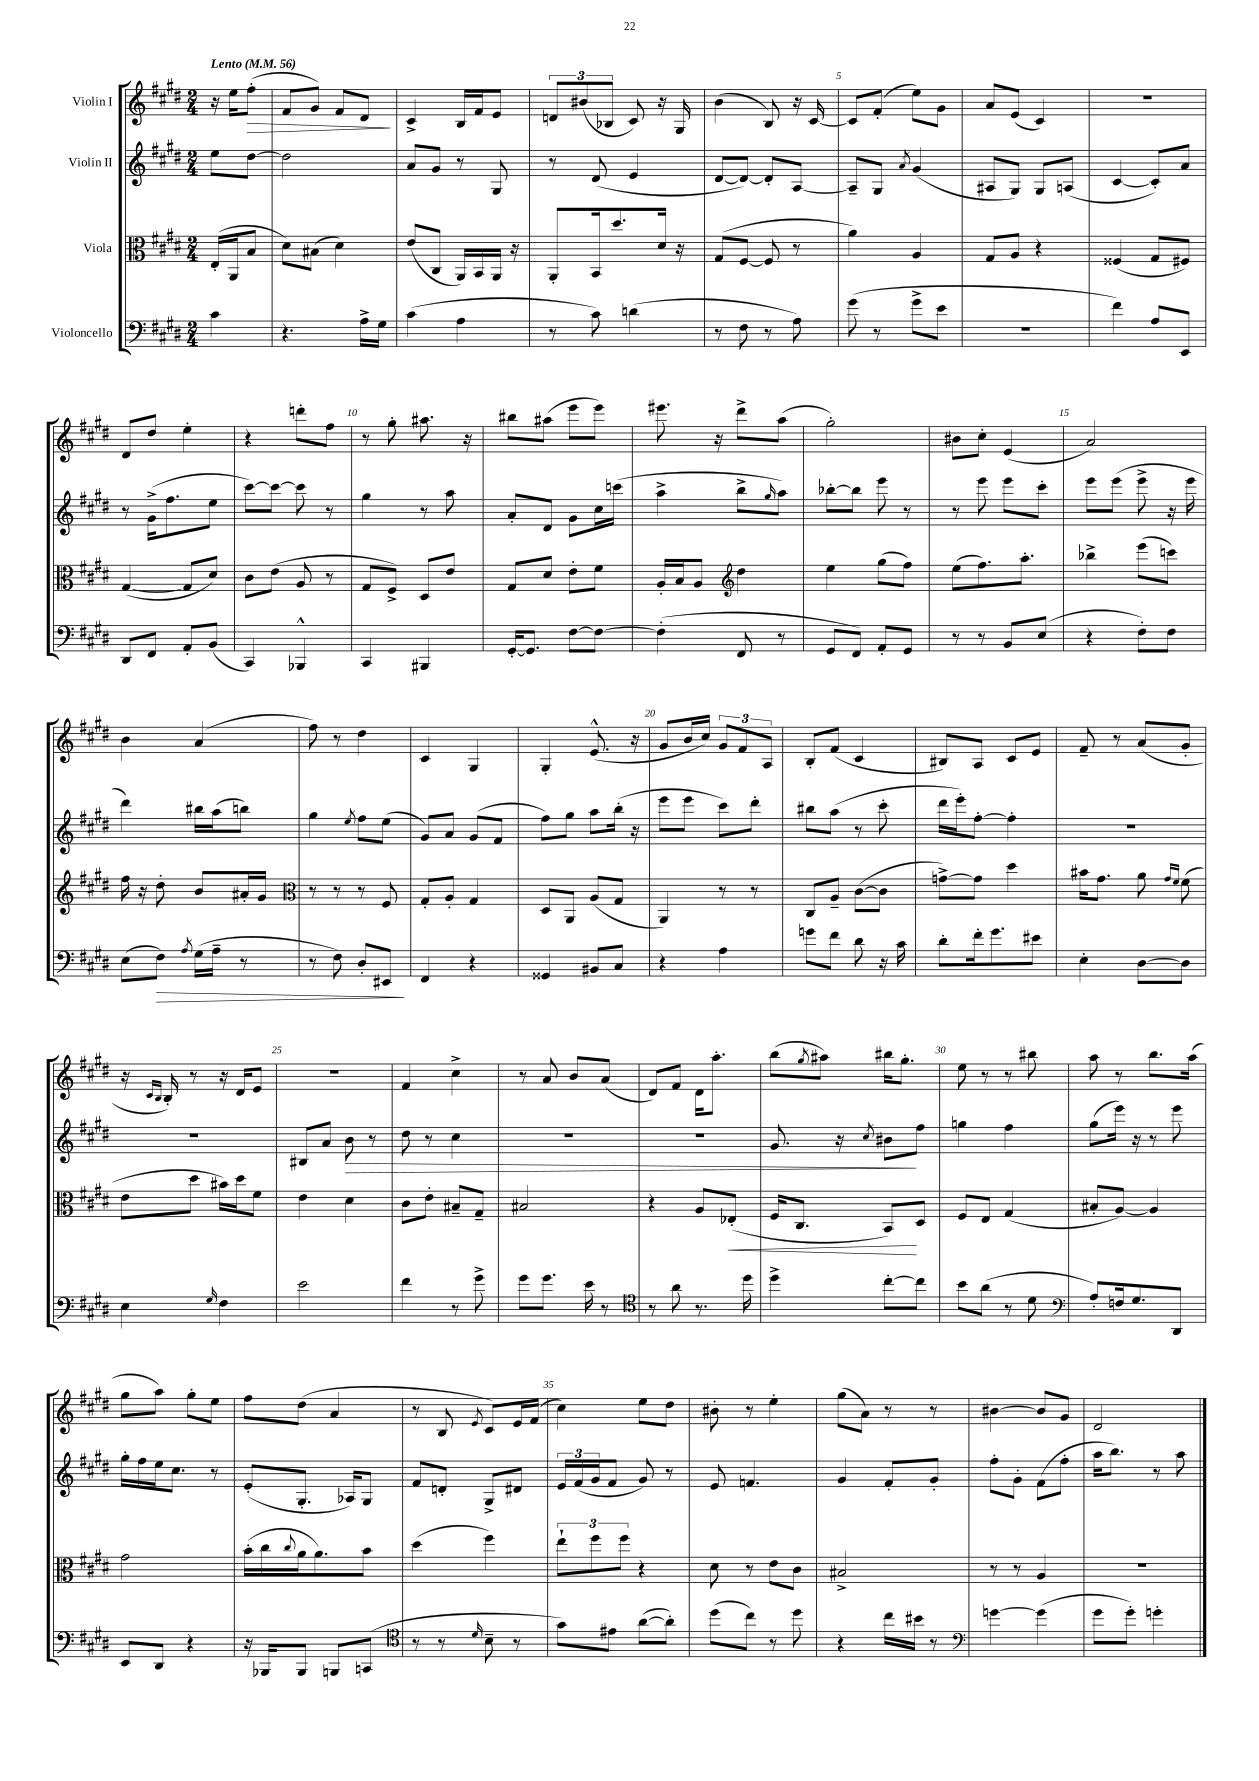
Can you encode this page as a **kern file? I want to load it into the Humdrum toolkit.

**kern	**kern	**kern	**kern
*staff4	*staff3	*staff2	*staff1
*clefF4	*clefC3	*clefG2	*clefG2
*k[f#c#g#d#]	*k[f#c#g#d#]	*k[f#c#g#d#]	*k[f#c#g#d#]
*M2/4	*M2/4	*M2/4	*M2/4
*MM56	*MM56	*MM56	*MM56
4c#	(16E'	8ee	16r
.	16AA	.	16ee
.	8B	[8dd#	(8ff#'
=	=	=	=
4.r	8d#)	2dd#]	8f#
.	(8B#	.	8g#)
.	4d#)	.	8f#
16A^	.	.	8d#
16G#	.	.	.
=	=	=	=
(4c#	(8e	8a	4c#^
.	8C#	8g#	.
4A	16AA)	8r	16B
.	16BB	.	16f#
.	16AA	8G#	8e
.	16r	.	.
=	=	=	=
8r	8AA'	8r	12d
.	.	.	(12b#
8c#)	16BB	(8d#	.
.	.	.	12B-
.	8.dd#	.	.
(4d	.	4e	8c#)
.	16d#	.	16r
.	16r	.	16G#
=	=	=	=
8r	(8G#	[8d#	(4b
8F#	[8F#	8d#_)	.
8r	8F#]	8d#']	8B)
8A)	8r	[8A	16r
.	.	.	[16c#
=	=	=	=
(8g#	4a)	8A~]	8c#]
8r	.	8G#	(8f#'
.	.	8qa	.
8g#^	4A	(4g#	8ee)
8e	.	.	8g#
=	=	=	=
2r	8G#	8A#	8a
.	8A	8G#)	(8e
.	4r	8G#	4c#)
.	.	(8A	.
=	=	=	=
4f#)	(4F##	[4c#	2r
8A	8G#	8c#'])	.
8EE	8F#)	8a	.
=	=	=	=
8DD#	([4G#	8r	8d#
8FF#	.	(16g#^	8dd#
.	.	8.ff#	.
8AA'	8G#]	.	4ee'
(8BB	8d#)	8ee	.
=	=	=	=
4CC#)	8c#	[8ccc#)	4r
.	(8e	8ccc#_	.
4BBB-^^	8A	8ccc#]	8ddd'
.	8r	8r	8ff#
=	=	=	=
4CC#	8G#	4gg#	8r
.	8F#^)	.	8gg#'
4BBB#	8D#	8r	8.aa#
.	8e	8aa	.
.	.	.	16r
=	=	=	=
[16GG#'	8G#	8a'	8bb#
8.GG#]	.	.	.
.	8d#	8d#	(8aa#
[8F#	8e'	8g#	8eee
8F#_	8f#	16cc#	8eee)
.	.	(16ccc	.
=	=	=	=
(4F#']	16A'	4aa^	8.eee#
.	16B	.	.
.	8A	.	.
.	.	.	16r
*	*clefG2	*	*
8FF#	4dd#	8bb^	8ddd#^
.	.	16qqgg#	.
8r	.	8aa)	(8aa
=	=	=	=
8GG#	4ee	[8bb-'	2gg#')
8FF#)	.	8bb-]	.
8AA'	(8gg#	8eee	.
8GG#	8ff#)	8r	.
=	=	=	=
8r	(8ee	8r	8b#
8r	8.ff#)	8eee	8cc#'
8BB	.	8eee	(4e
.	8.aa'	.	.
(8E	.	8ccc#'	.
=	=	=	=
4r	4bb-^	8eee	2a)
.	.	(8eee	.
8F#')	(8eee	8eee^	.
8F#	8ccc)	16r	.
.	.	16eee	.
=	=	=	=
(8E	16ff#	4ddd#)	4b
.	16r	.	.
8F#)	8dd#'	.	.
8qA	.	.	.
(16G#	8b	16bb#	(4a
16A~	.	(16aa	.
8r	16a#'	8bb)	.
.	16g#	.	.
=	=	=	=
*	*clefC3	*	*
8r	8r	4gg#	8ff#)
8F#)	8r	.	8r
.	.	8qee	.
8D#'	8r	8ff#	4dd#
8EE#	8F#	(8ee	.
=	=	=	=
4FF#	8G#'	8g#)	4c#
.	8A'	8a	.
4r	4G#	(8g#	4G#
.	.	8f#	.
=	=	=	=
4GG##	8D#	8ff#)	4G#'
.	8AA	8gg#	.
8BB#	(8A	8aa	(8.e^^
8C#	8G#	(16bb'	.
.	.	16r	16r
=	=	=	=
4r	4AA)	8eee	8g#
.	.	8eee	16b
.	.	.	16cc#)
4A	8r	8ccc#)	12g#
.	.	.	12f#
.	8r	8ddd#'	.
.	.	.	12A
=	=	=	=
8g	8C#	8bb#	8B'
8f#	8A~	(8aa	(8f#
8d#	([8c#	8r	4c#
16r	8c#]	8ccc#'	.
16c#	.	.	.
=	=	=	=
8d#'	[8g^)	16ddd#	8B#)
.	.	16eee')	.
16f#'	8g]	[8ff#'	8A
8.g#	.	.	.
.	4dd#	4ff#']	8c#
8e#	.	.	8e
=	=	=	=
4E'	16b#	2r	8f#~
.	8.g#	.	.
.	.	.	8r
[8D#	8a	.	(8a
.	16qqg#	.	.
.	16qqf#	.	.
8D#]	(8f#	.	8g#'
=	=	=	=
4E	8e	2r	16r
.	.	.	16qqc#
.	.	.	16qqB
.	.	.	16B')
.	8dd#	.	8r
16qqG#	.	.	.
4F#	16b#)	.	16r
.	16dd#	.	16d#
.	8f#	.	8e
=	=	=	=
2e	4e	8B#	2r
.	.	8a	.
.	4d#	8b	.
.	.	8r	.
=	=	=	=
4f#	8c#	8dd#	4f#
.	8e'	8r	.
8r	8B#~	4cc#	4cc#^
8g#^	8G#~	.	.
=	=	=	=
8g#	2B#	2r	8r
8.g#	.	.	8a
.	.	.	8b
16e	.	.	.
8r	.	.	(8a
=	=	=	=
*clefC4	*	*	*
8r	4r	2r	8d#)
8a	.	.	8f#
8.r	8A	.	16d#
.	.	.	8.aa'
.	(8E-'	.	.
16dd#	.	.	.
=	=	=	=
4dd#^	16F#	8.g#	(8bb
.	8.C#	.	.
.	.	.	8qgg#
.	.	.	8aa#)
.	.	16r	.
.	.	8qcc#	.
[8cc#'	8BB)	8b#	16bb#
.	.	.	8.gg#'
8cc#]	8D#	8ff#	.
=	=	=	=
8b	8F#	4gg	8ee
(8a	8E	.	8r
8r	(4G#	4ff#	8r
8d#	.	.	8bb#
=	=	=	=
*clefF4	*	*	*
8A')	8B#'	(8gg#	8aa
16F	[8A)	16eee)	8r
8.G#	.	16r	.
.	4A]	8r	8.bb
8DD#	.	8eee	.
.	.	.	(16aa
=	=	=	=
8EE	2g#	16gg#'	8gg#
.	.	16ff#	.
8DD#	.	16ee	8aa)
.	.	8.cc#	.
4r	.	.	8gg#'
.	.	8r	8ee
=	=	=	=
16r	(16b'	(8e'	8ff#
16BBB-	16cc#	.	.
.	8qqcc#	.	.
8BBB-	16a	8.G#'	(8dd#
.	8.a)	.	.
8BBB	.	.	4a
.	.	16A-)	.
(8CC	8b	8G#	.
=	=	=	=
*clefC4	*	*	*
8r	(4dd#	8f#	8r
8r	.	8d'	8B
16qqd#	.	.	8qe
8B~	4ff#)	8G#^	8c#)
8r	.	8d#	16e
.	.	.	(16f#
=	=	=	=
8g#)	12ee`	24e	4cc#)
.	.	(24f#	.
.	12ff#	24g#	.
8e#	.	8f#	.
.	12ff#	.	.
([8a	4r	8g#)	8ee
8a'])	.	8r	8dd#
=	=	=	=
(8dd#	8d#	8e	8b#'
8cc#)	8r	4.f	8r
8r	8e	.	4ee'
8dd#	8c#	.	.
=	=	=	=
4r	2B#^	4g#	(8gg#
.	.	.	8a)
16cc#	.	8f#'	8r
16b#	.	.	.
8r	.	8g#'	8r
=	=	=	=
*clefF4	*	*	*
[4g	8r	8ff#'	[4b#
.	8r	8g#'	.
(4g]	4A	(8f#	8b#]
.	.	8ff#'	8g#
=	=	=	=
8g#	2r	16aa	2d#
.	.	8.bb)	.
8g#')	.	.	.
4g'	.	8r	.
.	.	8aa	.
==	==	==	==
*-	*-	*-	*-
